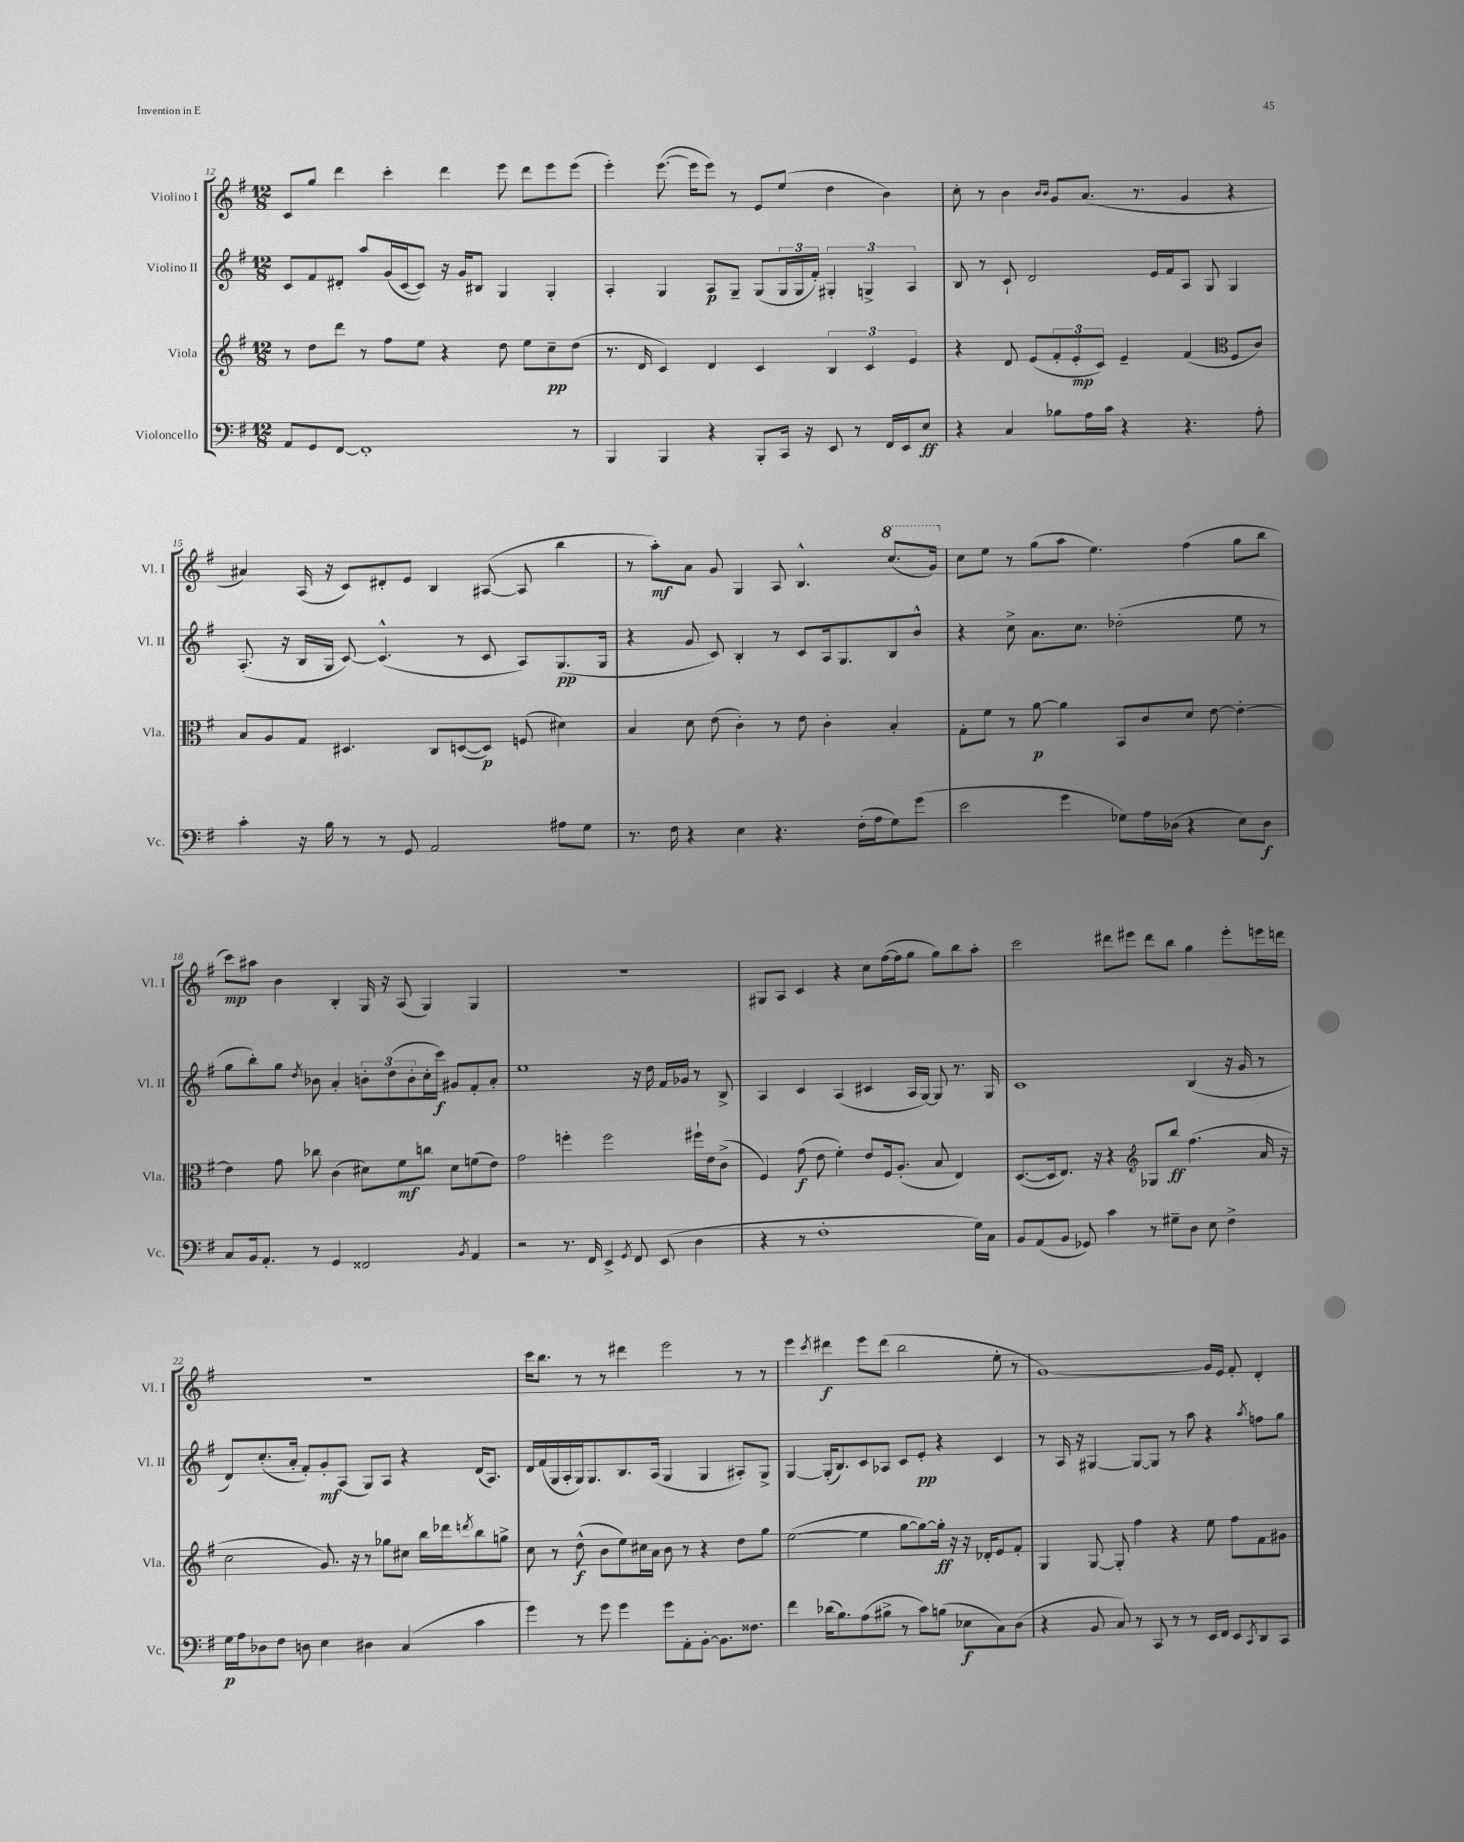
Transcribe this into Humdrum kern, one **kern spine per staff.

**kern	**dynam	**kern	**dynam	**kern	**dynam	**kern	**dynam
*part4	*part4	*part3	*part3	*part2	*part2	*part1	*part1
*staff4	*staff4	*staff3	*staff3	*staff2	*staff2	*staff1	*staff1
*I"Violoncello	*	*I"Viola	*	*I"Violino II	*	*I"Violino I	*
*I'Vc.	*	*I'Vla.	*	*I'Vl. II	*	*I'Vl. I	*
*clefF4	*	*clefG2	*	*clefG2	*	*clefG2	*
*k[f#]	*	*k[f#]	*	*k[f#]	*	*k[f#]	*
*M12/8	*	*M12/8	*	*M12/8	*	*M12/8	*
=12	=12	=12	=12	=12	=12	=12	=12
8AA/L	.	8r	.	8c/L	.	8c/L	.
8GG/	.	8dd\L	.	8f#/	.	8gg/J	.
[8FF#/J	.	8ddd\J	.	8d#X'/J	.	4ddd\	.
1FF#']	.	8r	.	8aa/L	.	.	.
.	.	8ff#\L	.	(16g/L	.	4ccc'\	.
.	.	.	.	[16c/J	.	.	.
.	.	8ee\J	.	8c/J])	.	.	.
.	.	4r	.	16r	.	4ddd\	.
.	.	.	.	16g/KL	.	.	.
.	.	.	.	8B#X/J	.	.	.
.	.	8dd\	.	4G/	.	8eee\	.
.	.	8ee\L	.	.	.	8ddd\L	.
.	.	8cc~\	pp	4G'/	.	8eee\	.
8r	.	(8dd\J	.	.	.	(8eee\J	.
=13	=13	=13	=13	=13	=13	=13	=13
4BBB/	.	8.r	.	4A'/	.	4eee'\)	.
.	.	16d/	.	.	.	.	.
4BBB/	.	4c/)	.	4G/	.	([8.eee\	.
.	.	.	.	.	.	16eee\KL]	.
4r	.	4d/	.	8A/L	p	8eee\J)	.
.	.	.	.	8G~/J	.	8r	.
8BBB'/L	.	4c/	.	(8G/L	.	8e/L	.
16CC/Jk	.	.	.	24G/L	.	(8ee/J	.
.	.	.	.	24G/	.	.	.
16r	.	.	.	.	.	.	.
.	.	.	.	24f#'/JJ)	.	.	.
8EE/	.	6B/	.	6G#X'/	.	4dd\	.
8r	.	.	.	.	.	.	.
.	.	6c/	.	6Gn^/	.	.	.
16FF#/LL	.	.	.	.	.	4b\)	.
16EE/J	.	.	.	.	.	.	.
.	.	6e/	.	6A/	.	.	.
8E/J	ff	.	.	.	.	.	.
=14	=14	=14	=14	=14	=14	=14	=14
4r	.	4r	.	8B/	.	8cc'\	.
.	.	.	.	8r	.	8r	.
4C/	.	8d/	.	8c`/	.	4b\	.
.	.	(8e/L	.	2d/	.	.	.
.	.	.	.	.	.	16qqb/LL	.
.	.	.	.	.	.	16qqb/JJ	.
8B-X\L	.	12f#'/	.	.	.	8g/L	.
.	.	12e'/	mp	.	.	.	.
16A\L	.	.	.	.	.	(8.a/J	.
.	.	12c/J)	.	.	.	.	.
16c\JJ	.	.	.	.	.	.	.
4r	.	4e~/	.	.	.	.	.
.	.	.	.	.	.	8.r	.
.	.	.	.	16e/LL	.	.	.
.	.	.	.	16f#/J	.	.	.
4.r	.	(4f#/	.	8A/J	.	4g/	.
.	.	.	.	8G/	.	.	.
*	*	*clefC3	*	*	*	*	*
.	.	8F#/L	.	4G/	.	4r	.
8A'\	.	8c/J)	.	.	.	.	.
!!LO:LB:g=z
=15	=15	=15	=15	=15	=15	=15	=15
4c'\	.	8B/L	.	(8.A'/	.	4a#X/)	.
.	.	8A/	.	.	.	.	.
.	.	.	.	16r	.	.	.
16r	.	8G/J	.	16B/LL	.	(16A/	.
16B\	.	.	.	16G/JJ	.	16r	.
8r	.	4.D#X/	.	[8c/)	.	8c/L)	.
8r	.	.	.	(4.c^^/]	.	8d#X'/	.
8GG/	.	.	.	.	.	8e/J	.
2AA/	.	8C/L	.	.	.	4B/	.
.	.	([8Dn/	.	8r	.	.	.
.	.	8D/J])	p	8c/	.	([8A#X/	.
.	.	(8Fn/	.	8A/L)	.	8A#/]	.
8A#X\L	.	4d#X\)	.	(8.G/	pp	4bb\	.
8G\J	.	.	.	.	.	.	.
.	.	.	.	16G/Jk	.	.	.
=16	=16	=16	=16	=16	=16	=16	=16
8.r	.	4B/	.	4r	.	8r	.
.	.	.	.	.	.	8aa'\L)	mf
16F#\	.	.	.	.	.	.	.
4r	.	8d\	.	8g/	.	8a\J	.
.	.	(8e\	.	8c/)	.	8g/	.
4E\	.	4c'\)	.	4B'/	.	4G/	.
4.r	.	8r	.	8r	.	8A/	.
.	.	8e\	.	8c/L	.	4.B^^/	.
.	.	4c'\	.	16A/k	.	.	.
.	.	.	.	8.G/	.	.	.
(16F#'\LL	.	.	.	.	.	.	.
16A\J	.	.	.	.	.	.	.
*	*	*	*	*	*	*8va	*
8G\)	.	4B'/	.	8B/	.	(8.ccc/L	.
(8g\J	.	.	.	8b^^/J	.	.	.
.	.	.	.	.	.	16gg/Jk)	.
=17	=17	=17	=17	=17	=17	=17	=17
*	*	*	*	*	*	*X8va	*
2e\	.	8G'\L	.	4r	.	8cc\L	.
.	.	8f#\J	.	.	.	8ee\J	.
.	.	8r	.	8cc^\	.	8r	.
.	.	[8a\	p	8.a\L	.	(8gg\L	.
4g\	.	4a\]	.	.	.	8aa\J	.
.	.	.	.	8.cc\J	.	.	.
.	.	.	.	.	.	4.ee\)	.
8G-X\L)	.	8BB/L	.	(2dd-X'\	.	.	.
16A\L	.	8c/	.	.	.	.	.
(16D-X\JJ	.	.	.	.	.	.	.
4r	.	8d/J	.	.	.	(4ff#\	.
.	.	[8e\	.	.	.	.	.
8E\L)	.	4e'\_	.	8ee\	.	8gg\L	.
8D-\J	f	.	.	8r	.	8bb\J	.
!!LO:LB:g=z
=18	=18	=18	=18	=18	=18	=18	=18
8C/L	.	4e\]	.	8gg\L	.	8ccc\L)	mp
16BB/k	.	.	.	8bb'\)	.	8aa#X\J	.
8.AA'/J	.	.	.	.	.	.	.
.	.	8g\	.	8gg\J	.	4b\	.
.	.	.	.	8qdd/	.	.	.
8r	.	8cc-X\	.	8b-X\	.	.	.
4GG/	.	(4c\	.	4a'/	.	4B'/	.
2FF##X/	.	8d#X\L)	.	12bn'\L	.	16G/	.
.	.	.	.	.	.	16r	.
.	.	.	.	(12dd\	.	.	.
.	.	8f#\	mf	.	.	(8A/	.
.	.	.	.	12b'\	.	.	.
.	.	8ccn\J	.	16cc'\L	.	4G/)	.
.	.	.	.	16ccc\JJ)	f	.	.
.	.	8d#\L	.	8g#X/L	.	.	.
8qBB/	.	.	.	.	.	.	.
4AA/	.	(8fn\	.	8f#'/	.	4G/	.
.	.	8e\J)	.	8a'/J	.	.	.
=19	=19	=19	=19	=19	=19	=19	=19
2r	.	2g\	.	1ee	.	1.r	.
8.r	.	4ffn'\	.	.	.	.	.
16FF#/	.	.	.	.	.	.	.
4EE^/	.	2ff\	.	.	.	.	.
8qGG/	.	.	.	.	.	.	.
8FF#/	.	.	.	16r	.	.	.
.	.	.	.	16dd\	.	.	.
(8EE/	.	.	.	16f#/LL	.	.	.
.	.	.	.	16g-X/JJ	.	.	.
4D\	.	16ff#X`\LL	.	8r	.	.	.
.	.	16e\J	.	.	.	.	.
.	.	(8c^\J	.	8B^/	.	.	.
=20	=20	=20	=20	=20	=20	=20	=20
4r	.	4F#/)	.	4A/	.	8G#X/L	.
.	.	.	.	.	.	8A/J	.
8r	.	(8g\	f	4c/	.	4c/	.
1F#'	.	8e\	.	.	.	.	.
.	.	4f#'\)	.	(4A/	.	4r	.
.	.	8e/L	.	4c#X/	.	8cc\L	.
.	.	16F#/k	.	.	.	([16ff#\L	.
.	.	(8.A'/J	.	.	.	16ff#\J]	.
.	.	.	.	16A/LL	.	8gg\J	.
.	.	.	.	[16G/JJ)	.	.	.
.	.	8B/	.	8G/]	.	8gg\L)	.
.	.	4E/)	.	8.r	.	8bb\	.
16G\LL)	.	.	.	.	.	8aa'\J	.
16C\JJ	.	.	.	16G/	.	.	.
=21	=21	=21	=21	=21	=21	=21	=21
8BB/L	.	([8.D/L	.	1c	.	2ccc\	.
(8AA/	.	.	.	.	.	.	.
.	.	16D/k]	.	.	.	.	.
8BB/J	.	8.E/J)	.	.	.	.	.
8GG-X/)	.	.	.	.	.	.	.
.	.	16r	.	.	.	.	.
4c\	.	4r	.	.	.	8ddd#X\L	.
.	.	.	.	.	.	8eee#X\J	.
*	*	*clefG2	*	*	*	*	*
8r	.	8G-X/L	.	.	.	8ddd#\L	.
8G#X~\L	.	8bb/J	ff	.	.	8bb\J	.
8D\J	.	(4.ff#\	.	(4B/	.	4gg\	.
8E\	.	.	.	.	.	.	.
4F#^\	.	.	.	16r	.	8eee#'\L	.
.	.	.	.	16g/	.	.	.
.	.	16a/	.	8r	.	16eeen\L	.
.	.	16r	.	.	.	16dddn\JJ	.
!!LO:LB:g=z
=22	=22	=22	=22	=22	=22	=22	=22
16G\LL	p	2cc\	.	8d/L)	.	1.r	.
16A\J	.	.	.	.	.	.	.
8D-X\	.	.	.	(8.cc'/	.	.	.
8F#\J	.	.	.	.	.	.	.
.	.	.	.	16a'/Jk	.	.	.
8Dn\	.	.	.	8f#'/L)	.	.	.
4E\	.	8.g/)	.	8g'/	mf	.	.
.	.	.	.	(8A/J	.	.	.
.	.	16r	.	.	.	.	.
4D#X\	.	8r	.	8G/L)	.	.	.
.	.	8gg-X\L	.	8A/J	.	.	.
(4C/	.	8cc#X\J	.	4r	.	.	.
.	.	16bb\LL	.	.	.	.	.
.	.	16ddd-X\J	.	.	.	.	.
.	.	8qdddn/	.	.	.	.	.
4c\	.	8bb\	.	(16d/KL	.	.	.
.	.	.	.	8.A/J)	.	.	.
.	.	8ggn^\J	.	.	.	.	.
=23	=23	=23	=23	=23	=23	=23	=23
4g\)	.	8cc\	.	16d/LL	.	16ccc\KL	.
.	.	.	.	(16f#/	.	8.bb\J	.
.	.	8r	.	16G/	.	.	.
.	.	.	.	16A'/	.	.	.
8r	.	(8dd^^\	f	16G/J)	.	8r	.
.	.	.	.	8.G/	.	.	.
8g\	.	8b\L	.	.	.	8r	.
4g\	.	8ee\)	.	8.B/	.	4ddd#X\	.
.	.	16cc#X\L	.	.	.	.	.
.	.	16a\JJ	.	(16A/Jk	.	.	.
8g\L	.	8b\	.	4G/	.	2eee\	.
8AA'\	.	8r	.	.	.	.	.
[8BB'\J	.	4r	.	4G/	.	.	.
8.BB\L]	.	.	.	.	.	.	.
.	.	8dd\L	.	8A#X'/L)	.	8r	.
8.F##X\J	.	.	.	.	.	.	.
.	.	8gg\J	.	8G^/J	.	8r	.
=24	=24	=24	=24	=24	=24	=24	=24
4f#\	.	([2ee\	.	[4G/	.	4eee\	.
.	.	.	.	.	.	8qccc/	.
(16d-X\KL	.	.	.	(16G'/KL]	.	4ddd#X\	f
8.B\)	.	.	.	8.B/)	.	.	.
(8A\	.	4ee\]	.	8c/	.	8eee\L	.
8B#X^\J	.	.	.	8A-X/J	.	(8ddd#\J	.
8r	.	[8gg\L	.	8c/L	.	2bb\	.
8c\L)	.	8gg\_)	.	8e'/J	pp	.	.
(8Bn\J	.	16gg'\Jk]	ff	4r	.	.	.
.	.	16r	.	.	.	.	.
8E-X\L	f	16r	.	.	.	.	.
.	.	16d-X'/KL	.	.	.	.	.
8C\)	.	8e/	.	4c/	.	8ee'\	.
(8D\J	.	8f#'/J	.	.	.	8r	.
=25	=25	=25	=25	=25	=25	=25	=25
4r	.	4G/	.	8r	.	[1g)	.
.	.	.	.	16A/	.	.	.
.	.	.	.	16r	.	.	.
8BB/	.	[8G/	.	[4G#X/	.	.	.
8C/)	.	8G'/]	.	.	.	.	.
8r	.	4ff#\	.	8G#/L_	.	.	.
8CC/	.	.	.	8G#/J]	.	.	.
8r	.	4r	.	8r	.	.	.
8r	.	.	.	8aa\	.	.	.
16EE/LL	.	8ee\	.	4r	.	16g/LL]	.
16FF#/JJ	.	.	.	.	.	16e/JJ	.
8EE/L	.	8ff#\L	.	.	.	8f#'/	.
8qCC/	.	.	.	8qaa/	.	.	.
8DD/	.	8f#\	.	8ffn\L	.	4d'/	.
8CC/J	.	8g#X\J	.	8gg\J	.	.	.
==	==	==	==	==	==	==	==
*-	*-	*-	*-	*-	*-	*-	*-
